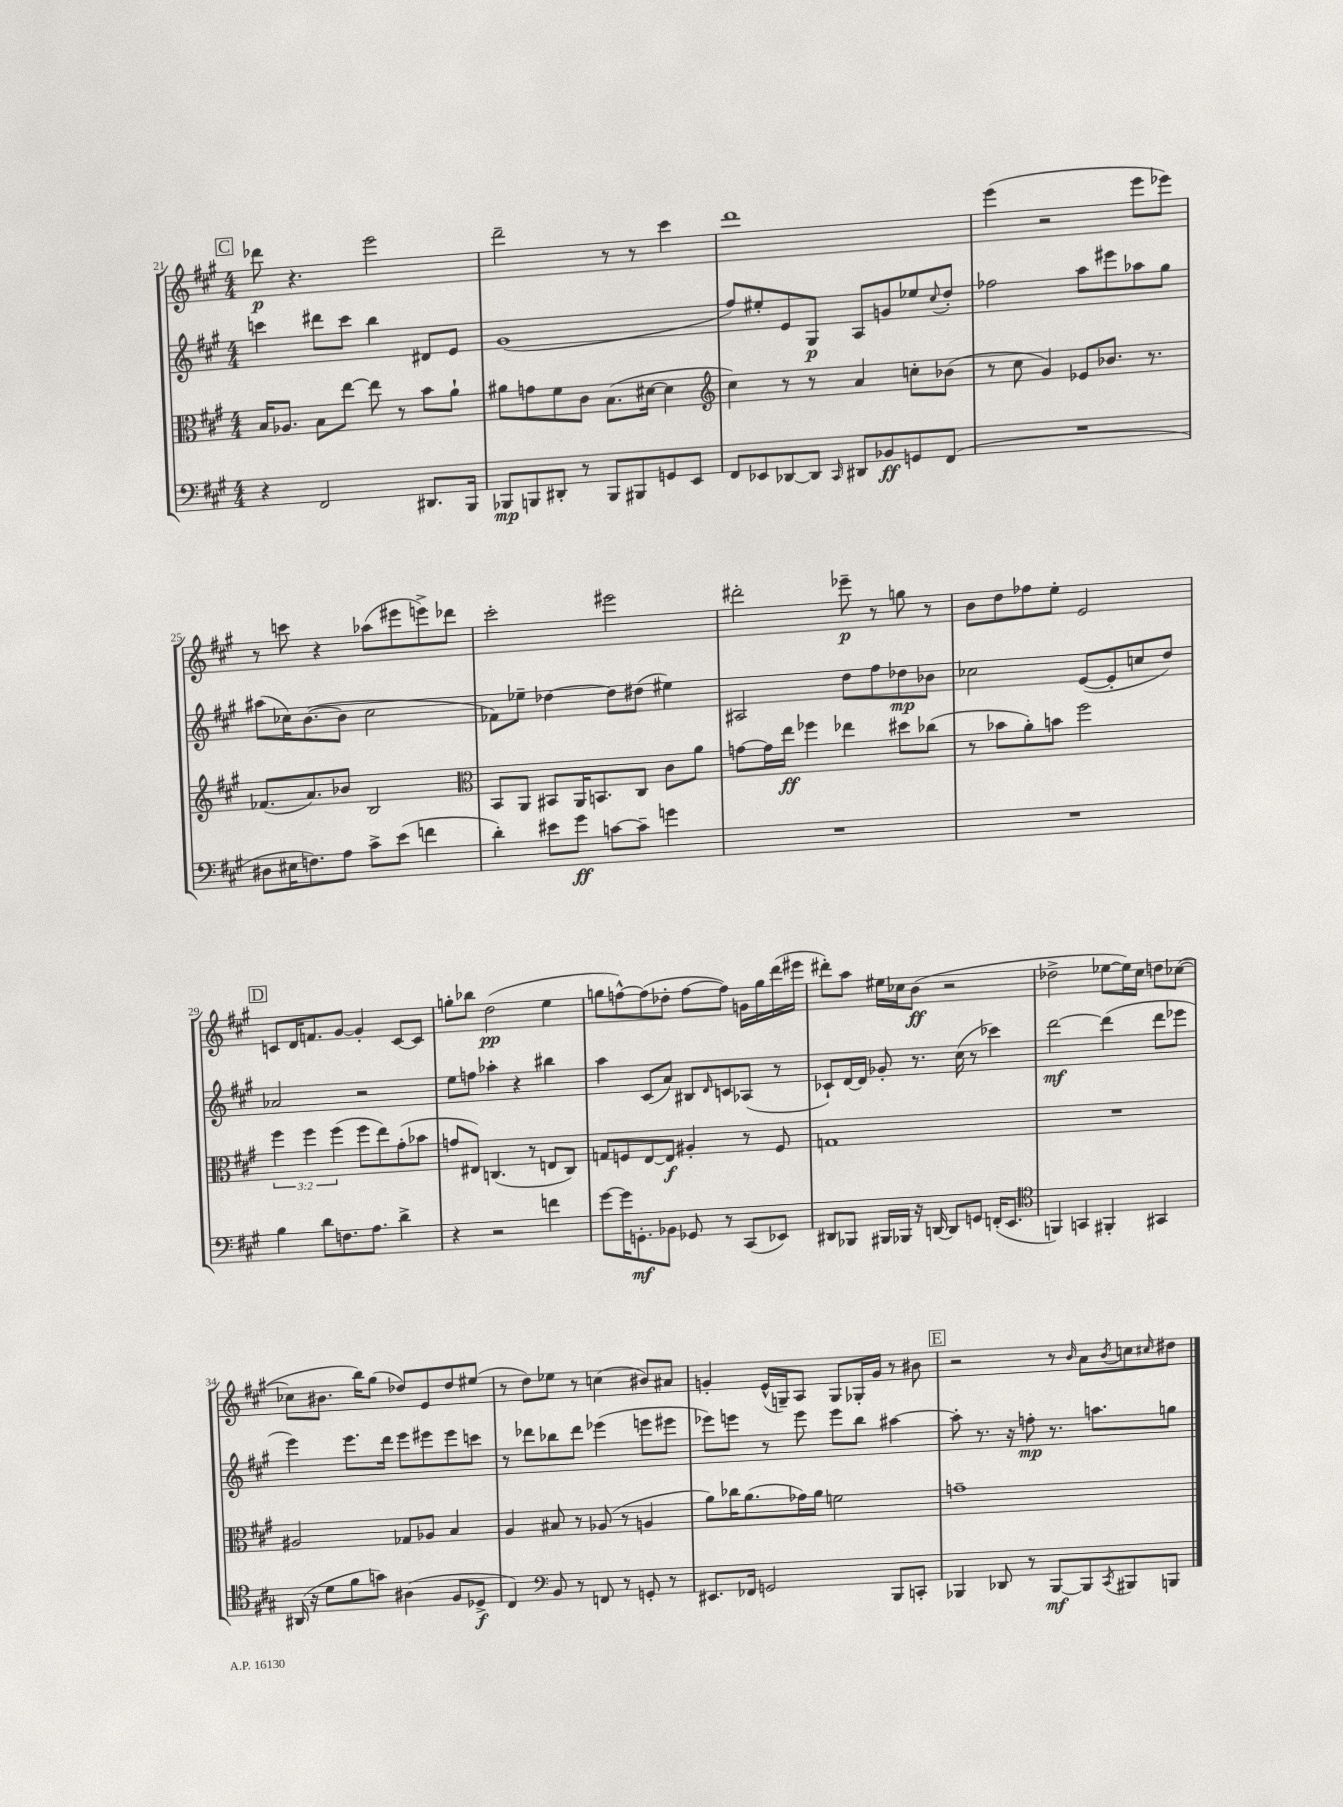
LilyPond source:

<<
\new StaffGroup <<
\new Staff = "s0" {
    \clef treble \key a \major \numericTimeSignature \time 4/4
    \mark \markup { \box "C" } des'''8\p r4. e'''2 |
    d'''2-- r8 r8 cis'''4 |
    d'''1 |
    e'''4( r2 e'''8 ees'''8) |
    r8 c'''8 r4 aes''8( eis'''8 e'''8->) des'''8 |
    cis'''2-. eis'''2 |
    dis'''2-. ees'''8--\p r8 g''8 r8 |
    b'8 d''8 fes''8 e''8-. e'2 |
    \mark \markup { \box "D" } c'8 d'16 f'8. gis'8~ gis'4-. c'8~ c'8 |
    g''8-. bes''8 d''2\pp( e''4 |
    g''8 f''8~-^) f''8( des''8-. f''8~ f''8) g'16 g''16 d'''16( eis'''16 |
    dis'''8-.) a''8 eis''16 ces''16 b'8\ff( r2 |
    des''2-> ees''8~ ees''16) cis''16 d''8 ces''8~( |
    ces''8 bis'8. b''16) gis''8( des''8) e'8 des''8 eis''8( |
    r8 d''8) ees''8 r8 c''4( bis'8) ais'8 |
    g'4-. e'16-^( g16--) a8 g8 ges16-. g'16 r8 bis'8 |
    \mark \markup { \box "E" } r2 r8 \grace { b'16 } a'8 \acciaccatura { b'8 } c''8 \grace { cis''16 } dis''8 \bar "|." |
}
\new Staff = "s1" {
    \clef treble \key a \major \numericTimeSignature \time 4/4
    \mark \markup { \box "C" } c'''4 dis'''8 c'''8 b''4 dis'8 e'8 |
    gis'1( |
    fis''8) eis''8-. e'8 gis8\p a8 g'8 ees''8 \appoggiatura { cis''8 } d''8-. |
    fes''2 a''8 eis'''8 aes''8 gis''8 |
    ais''8( ces''16) b'8.~( b'8 ces''2 |
    fes'8) ees''8-- des''4~ des''8 dis''8( eis''4) |
    ais2 d''8 fis''8 des''8\mp bes'8 |
    ces''2 e'8~( e'8-. c''8 d''8) |
    \mark \markup { \box "D" } aes'2 r2 |
    e''8 f''8 aes''4-. r4 bis''4 |
    a''4 cis'8( a'8) bis8 \grace { d'16 } c'8 aes8( r8 |
    ces'8-!) d'16~ d'16 ges'8-. r8. cis''16( r8 ces'''4) |
    d'''2~\mf d'''4( d'''8 ees'''8 |
    e'''4) e'''8. d'''16 e'''8 eis'''8 eis'''8 c'''8 |
    r8 des'''8 bes''8 des'''8 ees'''4( e'''8 eis'''8 |
    ees'''8) e'''8 r8 e'''8 e'''8 b''8 ais''4~ |
    \mark \markup { \box "E" } ais''8-. r8. r16 f''8-.\mp r8. a''8. g''8 \bar "|." |
}
\new Staff = "s2" {
    \clef alto \key a \major \numericTimeSignature \time 4/4 \override Staff.TupletNumber.text = #tuplet-number::calc-fraction-text
    \mark \markup { \box "C" } b16 aes8. b8 e''8~ e''8 r8 b'8 a'8-! |
    ais'8 g'8 fis'8 cis'8 b8.( dis'16~ dis'4 |
    \clef treble cis''4) r8 r8 a'4 c''8-. bes'8( |
    r8 cis''8 gis'4) ees'8 bes'8. r8. |
    fes'8.( a'8.) bes'8 b2 |
    \clef alto b,8 a,8 bis,8 a,16 b,8. cis8 cis'8 a'8 |
    g'8~ g'16 e''16\ff fes''4 ees''4 dis''8 ces''8( |
    r8 bes'8 a'8-.) b'8 fis''2 |
    \mark \markup { \box "D" } \tuplet 3/2 { fis''4 fis''4 fis''4( } fis''8 e''8) gis'8-.( bes'8 |
    g'8 eis8) c4.( r8 e8 c8) |
    g8 f8 e8~ e8\f ais4-. r8 f8 |
    g1 |
    R1 |
    ais2 ges8 aes8 b4 |
    a4 bis8 r8 aes8( r8 a4 |
    a'8) ces''16 a'8.( ges'16) a'16 f'2 |
    \mark \markup { \box "E" } g'1-- \bar "|." |
}
\new Staff = "s3" {
    \clef bass \key a \major \numericTimeSignature \time 4/4
    \mark \markup { \box "C" } r4 fis,2 dis,8. b,,16 |
    bes,,8\mp b,,8 dis,8-. r8 b,,8 bis,,8 g,8 e,8 |
    fis,8 ees,8 des,8~ des,8 \grace { cis,16 } dis,8 bes,8\ff g,8 fis,8( |
    R1 |
    dis8 eis16 f8.) a8 cis'8-> e'8( f'4 |
    d'4-.) eis'8 gis'8\ff c'8~ c'8-- g'4 |
    R1 |
    R1 |
    \mark \markup { \box "D" } b4 d'8 f8. a8. d'4-> |
    r4 r2 f'4 |
    gis'8~ gis'16 g,8.-.\mf bes,8 ges,8 r8 cis,8( ees,8) |
    dis,8 bes,,8 bis,,16 bes,,16 r16 d,16~ d,8 g,8 f,16-.( e,8. |
    \clef tenor f,4) g,4 fis,4-. gis,4 |
    ais,16( r16 d'8 fis'8 g'8) ais4( fis8 des8->\f |
    cis4) \clef bass b,8 r8 f,8 r8 g,8-. r8 |
    eis,8. fes,16 g,2 b,,8 c,8-. |
    \mark \markup { \box "E" } bes,,4 des,8 r8 bes,,8~\mf bes,,8 \acciaccatura { cis,8 } bis,,8 b,,8 \bar "|." |
}
>>
>>
\layout { \context { \Score currentBarNumber = #21 } }
